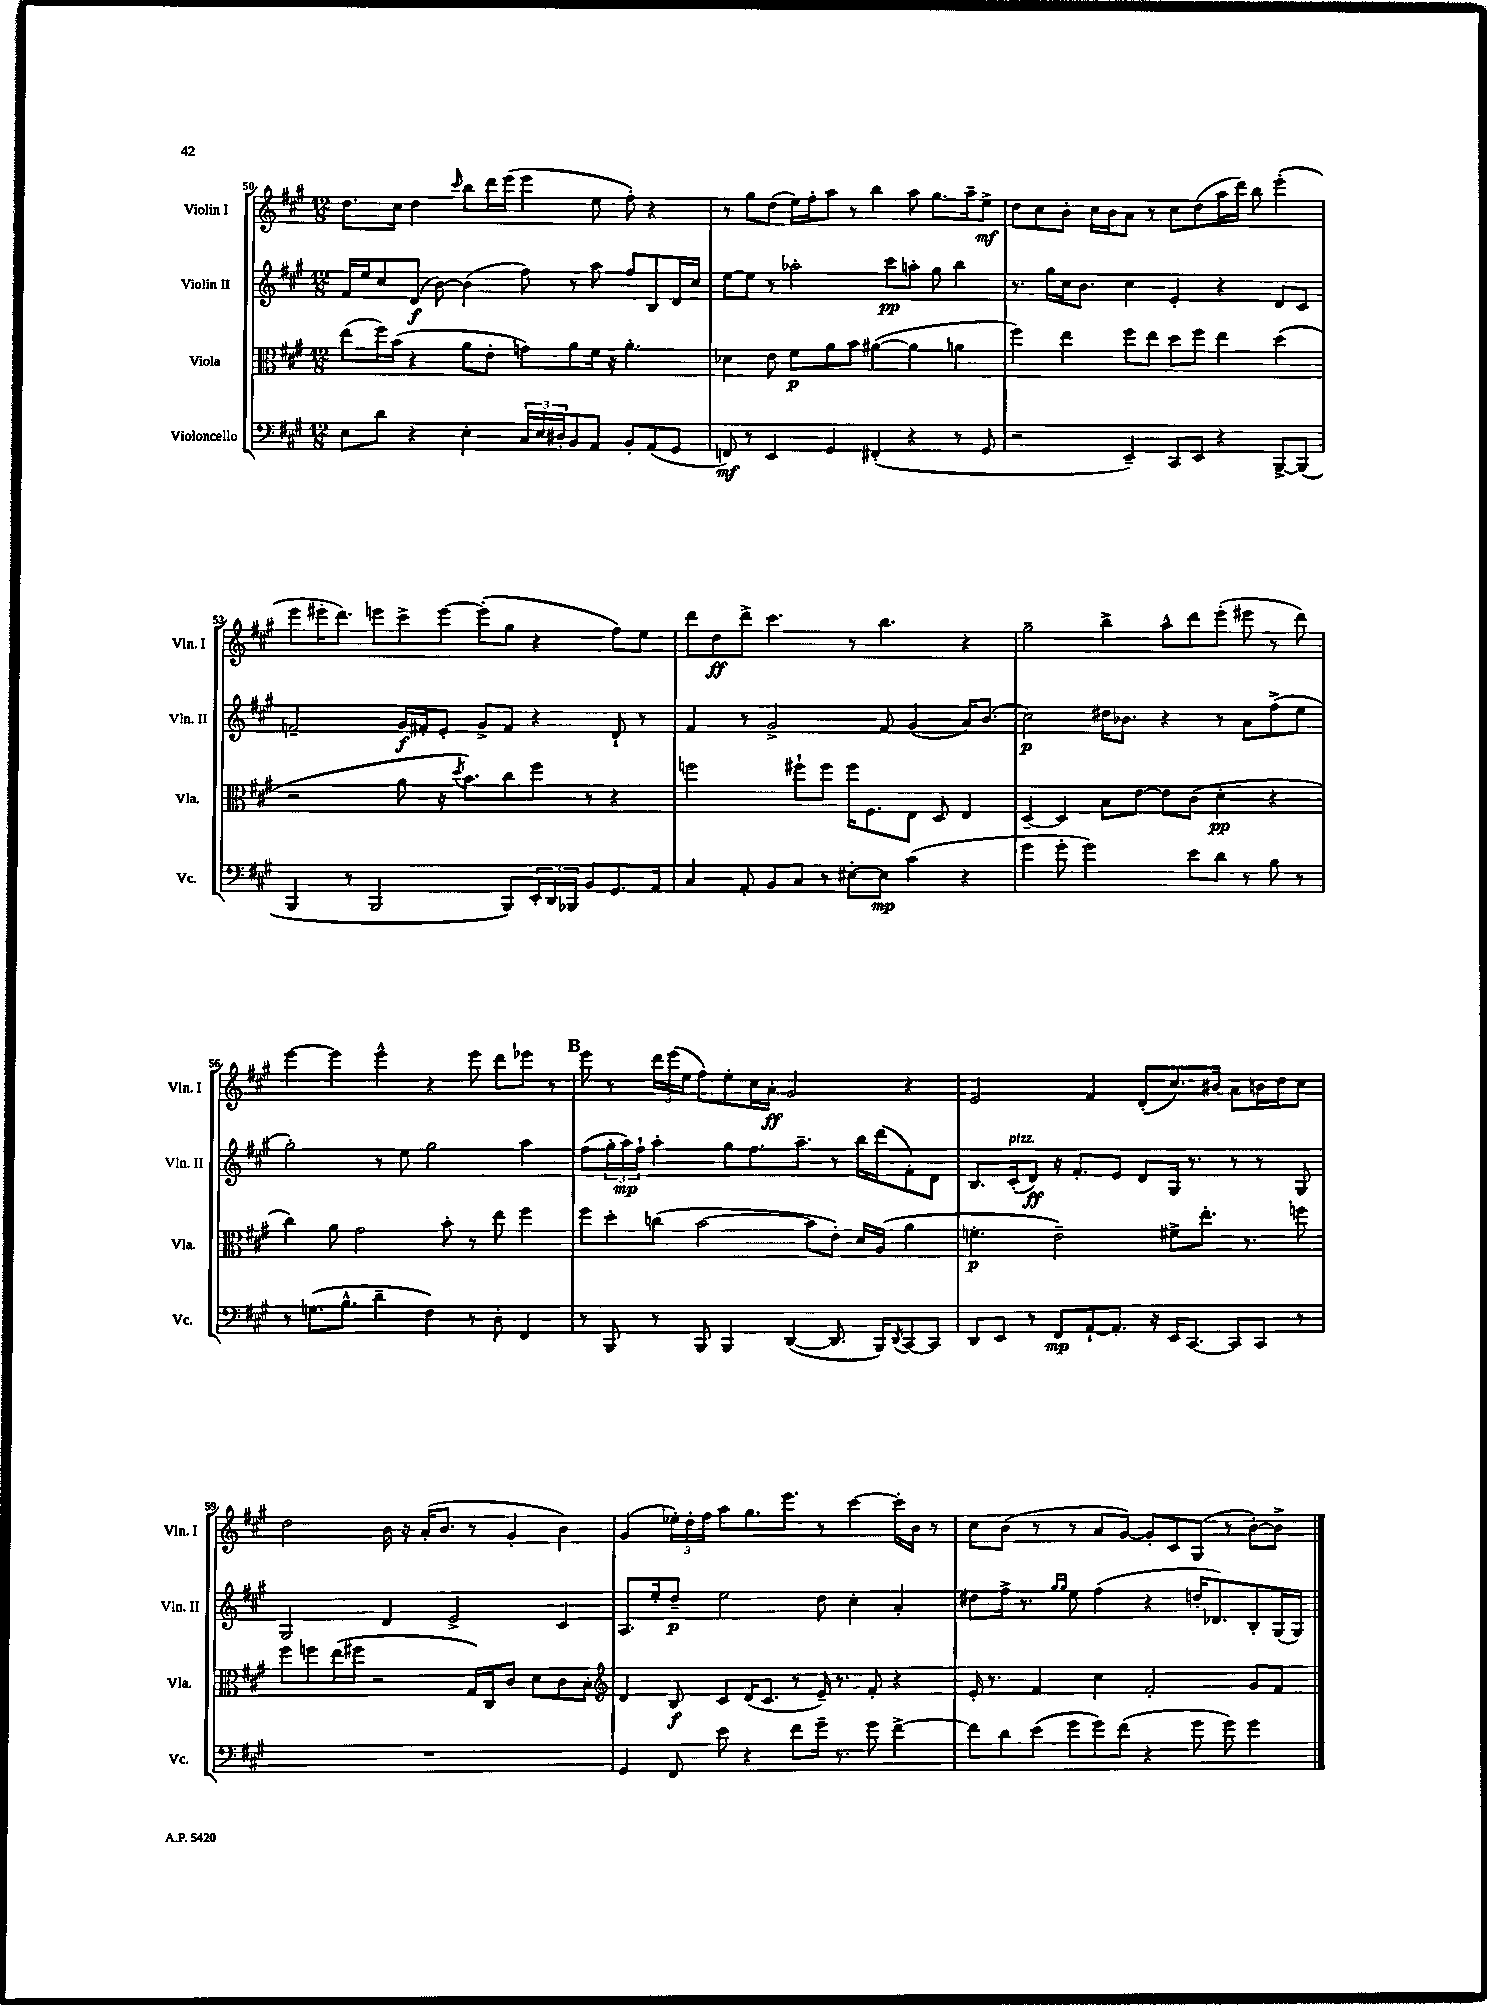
<<
\new StaffGroup <<
\new Staff = "s0" \with { instrumentName = "Violin I" shortInstrumentName = "Vln. I" } {
    \clef treble \key a \major \numericTimeSignature \time 12/8
    d''8. cis''16 d''4 \grace { cis'''16 } b''8 d'''16 e'''16( e'''4 e''8 fis''8-.) r4 |
    r8 gis''8 d''8( e''16) fis''16-. a''8 r8 b''4 a''8 gis''8. a''16-- e''8->\mf |
    d''8 cis''8 b'8-. cis''16 b'16 a'8 r8 cis''8 d''8( a''16 d'''16) b''8 e'''4-.( |
    e'''8 eis'''16-. d'''8.) e'''8 cis'''8-> e'''8~ e'''8-.( gis''8 r4 fis''8) e''8 |
    d'''8 d''8\ff d'''8-> cis'''4. r8 b''4. r4 |
    gis''2-- b''4-> a''8-^ d'''8 e'''8-.( eis'''8 r8 d'''8) |
    e'''4~ e'''4 e'''4-^ r4 e'''8 d'''8 ees'''8 r8 |
    \mark \markup { \bold "B" } e'''8 r8 \tuplet 3/2 { d'''16 e'''16( e''16 } fis''8) e''8-. cis''16 a'16-.\ff gis'2 r4 |
    e'2 fis'4 d'8-.( cis''8.) bis'16 a'8 b'16 d''16 cis''8 |
    d''2 b'16 r16 a'16-.( b'8. r8 gis'4-. b'4) |
    gis'4( \tuplet 3/2 { ees''16-.) d''16-. fis''16 } a''8 gis''8. e'''8. r8 cis'''4~ cis'''16-. b'16 r8 |
    cis''8 b'8( r8 r8 a'8 gis'8~) gis'8-. cis'8 gis8( r8 b'8~-.) b'8-> \bar "|." |
}
\new Staff = "s1" \with { instrumentName = "Violin II" shortInstrumentName = "Vln. II" } {
    \clef treble \key a \major \numericTimeSignature \time 12/8
    fis'16 e''16 cis''8 d'8\f( b'8~) b'4( fis''8) r8 a''8 fis''8 b8 d'16 cis''16 |
    e''8~ e''8 r8 aes''2-. cis'''8\pp a''8-. gis''8 b''4 |
    r8. gis''16 cis''16 b'8. cis''4 e'4-. r4 d'8 cis'8 |
    f'2-- gis'16\f fis'16-. e'8-. gis'8-> fis'8 r4 d'8-! r8 |
    fis'4 r8 gis'2-> fis'8 gis'4( a'16) b'8.( |
    cis''2\p) dis''16 bes'8. r4 r8 a'8 fis''8->( e''8 |
    gis''2-.) r8 e''8 gis''2 a''4 |
    \mark \markup { \bold "B" } fis''8( \tuplet 3/2 { gis''16-. a''16\mp) fis''16-! } a''4-. gis''8 fis''8. a''8.-- r8 b''16 d'''16( fis'8-.) d'8 |
    b8. cis'16-.^\markup { \italic "pizz." }( d'8\ff) r16 fis'8.-. e'8 d'8 gis16 r8. r8 r8 gis8 |
    gis2 d'4 e'2-> cis'4 |
    a8. e''16-. d''8--\p e''2 d''8 cis''4-. a'4-. |
    dis''8 fis''16-> r8. \grace { gis''16 gis''16 } e''8 fis''4( r4 d''16-. des'8.) b8-. gis16( gis16) \bar "|." |
}
\new Staff = "s2" \with { instrumentName = "Viola" shortInstrumentName = "Vla." } {
    \clef alto \key a \major \numericTimeSignature \time 12/8
    e''8( fis''16) b'16( r4 a'8 e'8-. g'8) a'8 fis'16 r16 a'4.-. |
    des'4 e'8 fis'8\p a'8 b'8 ais'4~( ais'4 a'4 |
    fis''4) e''4 fis''8 e''8 d''8 fis''8 e''4 d''4( |
    r2 a'8 r16 \acciaccatura { d''8 } b'8.) cis''8 fis''8 r8 r4 |
    f''2 fis''8-! fis''8 fis''16 fis8. e8 d8 e4 |
    d4~-- d4 b8 e'8~ e'8 cis'8( d'4-.\pp r4 |
    cis''4) a'8 gis'2 b'8-. r8 e''8 fis''4 |
    \mark \markup { \bold "B" } fis''8 d''8-. c''8( b'2~ b'8 e'8-.) d'16 a16( a'4 |
    f'4.-.\p e'2--) fis'8-> e''8.-. r8. f''8 |
    fis''8 f''8 e''16( fis''16 r2 gis16) cis16 cis'8 d'8 cis'8 b8-. |
    \clef treble d'4 b8\f cis'8 d'16( cis'8. r8 e'16--) r8. fis'8-. r4 |
    e'16-. r8. fis'4 cis''4 fis'2-. gis'8 fis'8 \bar "|." |
}
\new Staff = "s3" \with { instrumentName = "Violoncello" shortInstrumentName = "Vc." } {
    \clef bass \key a \major \numericTimeSignature \time 12/8
    e8 d'8 r4 e4-. \tuplet 3/2 { cis16 e16 dis16-. } b,8 a,8 b,8-. a,8( gis,8 |
    f,8\mf) r8 e,4 gis,4 fis,4-.( r4 r8 gis,8 |
    r2 e,4--) cis,8 e,8 r4 b,,8~-> b,,8( |
    b,,4 r8 b,,2 b,,8) \tuplet 3/2 { e,16-. d,16 bes,,16 } b,8 gis,8. a,16 |
    cis4 a,8-. b,8 cis8 r8 eis8~-. eis8\mp cis'4( r4 |
    gis'4 gis'8-. gis'2) e'8 d'8 r8 b8 r8 |
    r8 g8.( b8.-^ d'4-- fis4) r8 d8-. fis,4 |
    \mark \markup { \bold "B" } r8 b,,8 r8 b,,8 b,,4 d,4~( d,8. b,,16) \acciaccatura { d,8 } cis,8~ cis,8 |
    d,8 e,8 r8 fis,8\mp a,8~-! a,8.-. r16 e,16 cis,8.~ cis,8 cis,8 r8 |
    R1. |
    gis,4 fis,8 e'8 r4 fis'8 gis'16-- r8. gis'8 fis'4~-> |
    fis'8 d'8 e'8( gis'8 gis'8) fis'8( r4 gis'8 gis'8) gis'4 \bar "|." |
}
>>
>>
\layout { \context { \Score currentBarNumber = #50 } }
